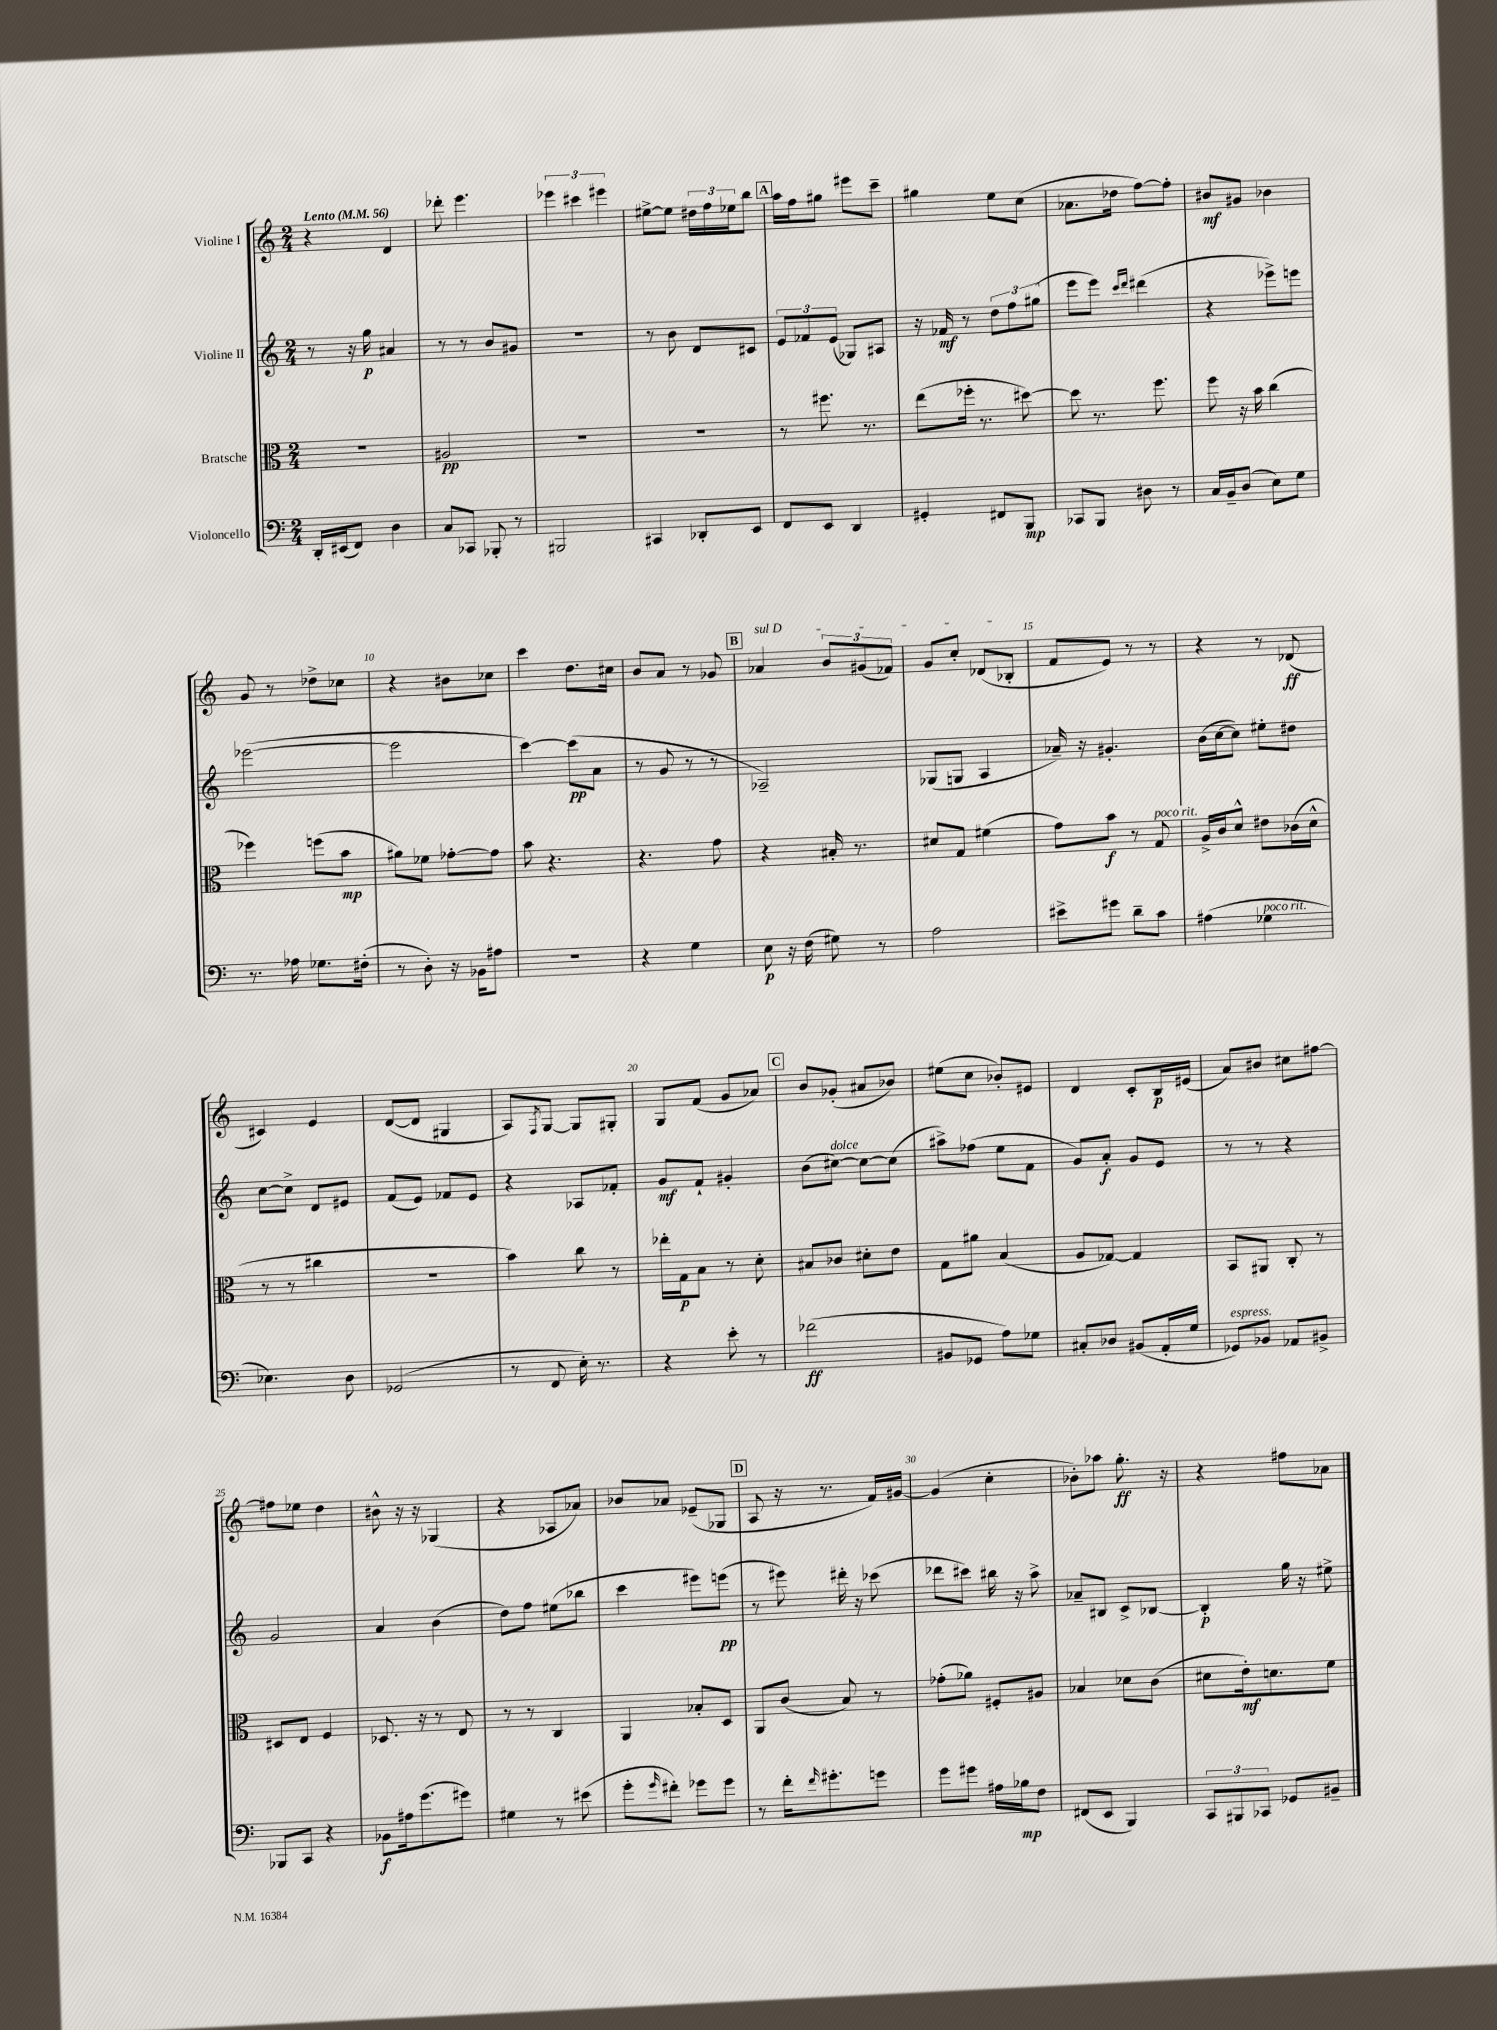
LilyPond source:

<<
\new StaffGroup <<
\new Staff = "s0" \with { instrumentName = "Violine I" } {
    \clef treble \key c \major \numericTimeSignature \time 2/4 \tempo "Lento" 4 = 56
    r4 d'4 |
    des'''8-. e'''4. |
    \tuplet 3/2 { ees'''4 cis'''4 eis'''4 } |
    eis''8~-> eis''8 \tuplet 3/2 { dis''16 f''16 ees''16 } b''8 |
    \mark \markup { \box "A" } a''16 f''16 gis''8 eis'''8 c'''8-- |
    gis''4 e''8 c''8( |
    aes'8. des''16 f''8~) f''8-. |
    bis'8\mf gis'8 bes'4 |
    g'8 r8 des''8-> ces''8 |
    r4 bis'8 ces''8 |
    c'''4 d''8. cis''16 |
    b'8 a'8 r8 ges'8 |
    \mark \markup { \box "B" } \once \override TextSpanner.bound-details.left.text = \markup { \italic "sul D" } aes'4\startTextSpan \tuplet 3/2 { b'8 gis'8( fes'8) } |
    g'8 c''8-. des'8( bes8-.\stopTextSpan |
    f'8 e'8) r8 r8 |
    r4 r8 des'8\ff( |
    cis'4) e'4 |
    d'8~( d'8 gis4 |
    a8) \acciaccatura { f8 } g8~ g8 gis8-. |
    g8 f'8( g'8 aes'8) |
    \mark \markup { \box "C" } b'8 ges'8-.( ais'8 bes'8) |
    eis''8( c''8 bes'8-.) eis'8 |
    d'4 c'8-. b16\p eis'16( |
    a'8) bis'8 cis''8 fis''8~ |
    fis''8 ees''8 d''4 |
    bis'8-^ r16 r16 ges4( |
    r4 aes8 aes'8) |
    bes'8 aes'8 ees'8--( ges8 |
    \mark \markup { \box "D" } a8 r16 r8. f'16) gis'16~ |
    gis'4( c''4-. |
    bes'8-.) aes''8 g''8.-.\ff r16 |
    r4 fis''8 aes'8 \bar "|." |
}
\new Staff = "s1" \with { instrumentName = "Violine II" } {
    \clef treble \key c \major \numericTimeSignature \time 2/4
    r8 r16 g''16\p ais'4 |
    r8 r8 b'8 gis'8 |
    R2 |
    r8 b'8 d'8 cis'8 |
    \mark \markup { \box "A" } \tuplet 3/2 { e'8 fes'8 e'8( } ges8) ais8 |
    r16 fes'16\mf r8 \tuplet 3/2 { d''8 f''8 gis''8( } |
    e'''8 e'''8) \grace { c'''16 d'''16 } dis'''4( |
    r4 ees'''8->) e'''8 |
    ees'''2~( |
    ees'''2 |
    c'''4~) c'''8\pp( a'8 |
    r8 g'8 r8 r8 |
    \mark \markup { \box "B" } aes2--) |
    ges8( g8 a4 |
    aes'16--) r16 gis'4.-. |
    b'16( c''16~ c''8) eis''8-. dis''8 |
    c''8~ c''8-> d'8 eis'8 |
    f'8( e'8) fes'8 e'8 |
    r4 aes8 fes'8-. |
    g'8\mf f'8-! gis'4-. |
    \mark \markup { \box "C" } b'8( cis''8~^\markup { \italic "dolce" }) cis''8~ cis''8( |
    ais''8->) fes''8( e''8 f'8 |
    g'8) a'8-.\f g'8 e'8 |
    r8 r8 r4 |
    g'2 |
    a'4 b'4( |
    d''8) f''8 eis''8( bes''8 |
    c'''4 eis'''8) e'''8\pp( |
    \mark \markup { \box "D" } r8 eis'''8) dis'''16-. r16 ces'''8( |
    des'''8 cis'''8) bis''16 r16 a''8-> |
    aes'8-- bis8 c'8-> bes8~ |
    bes4-.\p g''16 r16 eis''8-> \bar "|." |
}
\new Staff = "s2" \with { instrumentName = "Bratsche" } {
    \clef alto \key c \major \numericTimeSignature \time 2/4
    R2 |
    ais2\pp |
    R2 |
    R2 |
    \mark \markup { \box "A" } r8 fis''8. r8. |
    e''8( fes''16-. r8. dis''8~) |
    dis''8 r8. f''8. |
    f''8 r16 b'16 c''4( |
    fes''4) f''8( b'8\mp |
    ais'8) fes'8 ges'8~-. ges'8 |
    b'8 r4. |
    r4. g'8 |
    \mark \markup { \box "B" } r4 bis16-. r8. |
    dis'8 g8 fis'4( |
    g'8) b'8\f r8 g8^\markup { \italic "poco rit." } |
    a16-> c'16 d'8-^ eis'8 ces'16( d'16-^ |
    r8 r8 cis''4 |
    r2 |
    b'4) c''8 r8 |
    ees''16-. g16\p b8 r8 d'8-. |
    \mark \markup { \box "C" } bis8 ces'8 dis'8-. e'8 |
    g8 ais'8 b4( |
    a8 ges8~) ges4 |
    b,8 ais,8 c8-. r8 |
    dis8 e8 f4 |
    des8. r16 r8 e8 |
    r8 r8 c4 |
    a,4 bes8-. d8 |
    \mark \markup { \box "D" } a,8 c'8( b8) r8 |
    ges'8-.( aes'8) fis8-. ais8 |
    bes4 des'8 c'8( |
    dis'8 e'16-.\mf) d'8. f'8 \bar "|." |
}
\new Staff = "s3" \with { instrumentName = "Violoncello" } {
    \clef bass \key c \major \numericTimeSignature \time 2/4
    d,16-. eis,16( f,8) d4 |
    c8 ces,8 bes,,8-. r8 |
    bis,,2 |
    cis,4 des,8-. e,8 |
    \mark \markup { \box "A" } f,8 e,8 d,4 |
    gis,4-. fis,8 b,,8\mp |
    ces,8 b,,8 dis8 r8 |
    c16 b,16-- d8( e8) g8 |
    r8. aes16 ges8. fis16-.( |
    r8 d8-.) r16 bes,16 ais8 |
    r2 |
    r4 g4 |
    \mark \markup { \box "B" } e8\p r16 f16( gis8) r8 |
    a2 |
    eis'8-> gis'8 d'8-- c'8 |
    ais4( ges4^\markup { \italic "poco rit." } |
    ees4.) d8 |
    ges,2( |
    r8 f,8 e16-.) r8. |
    r4 e'8-. r8 |
    \mark \markup { \box "C" } fes'2\ff( |
    bis,8 ges,8 a8) ges8 |
    cis8-. des8 bis,8( a,16-. g16 |
    ges,8^\markup { \italic "espress." }) bes,8 aes,8 bis,8-> |
    bes,,8 c,8 r4 |
    bes,8\f ais16 g'8.( gis'8) |
    gis4 r8 eis'8( |
    g'8-. \grace { g'16 } fis'8-.) ges'8 ges'8 |
    \mark \markup { \box "D" } r8 f'16-. \grace { f'16 } gis'8.-. g'8 |
    g'8 gis'8 ais16 bes16\mp f8 |
    fis,8( e,8 b,,4) |
    \tuplet 3/2 { c,8 bis,,8 ces,8 } ges,8 bis,8-- \bar "|." |
}
>>
>>
\layout { \context { \Score \override BarNumber.break-visibility = ##(#f #t #t) barNumberVisibility = #(every-nth-bar-number-visible 5) } }
